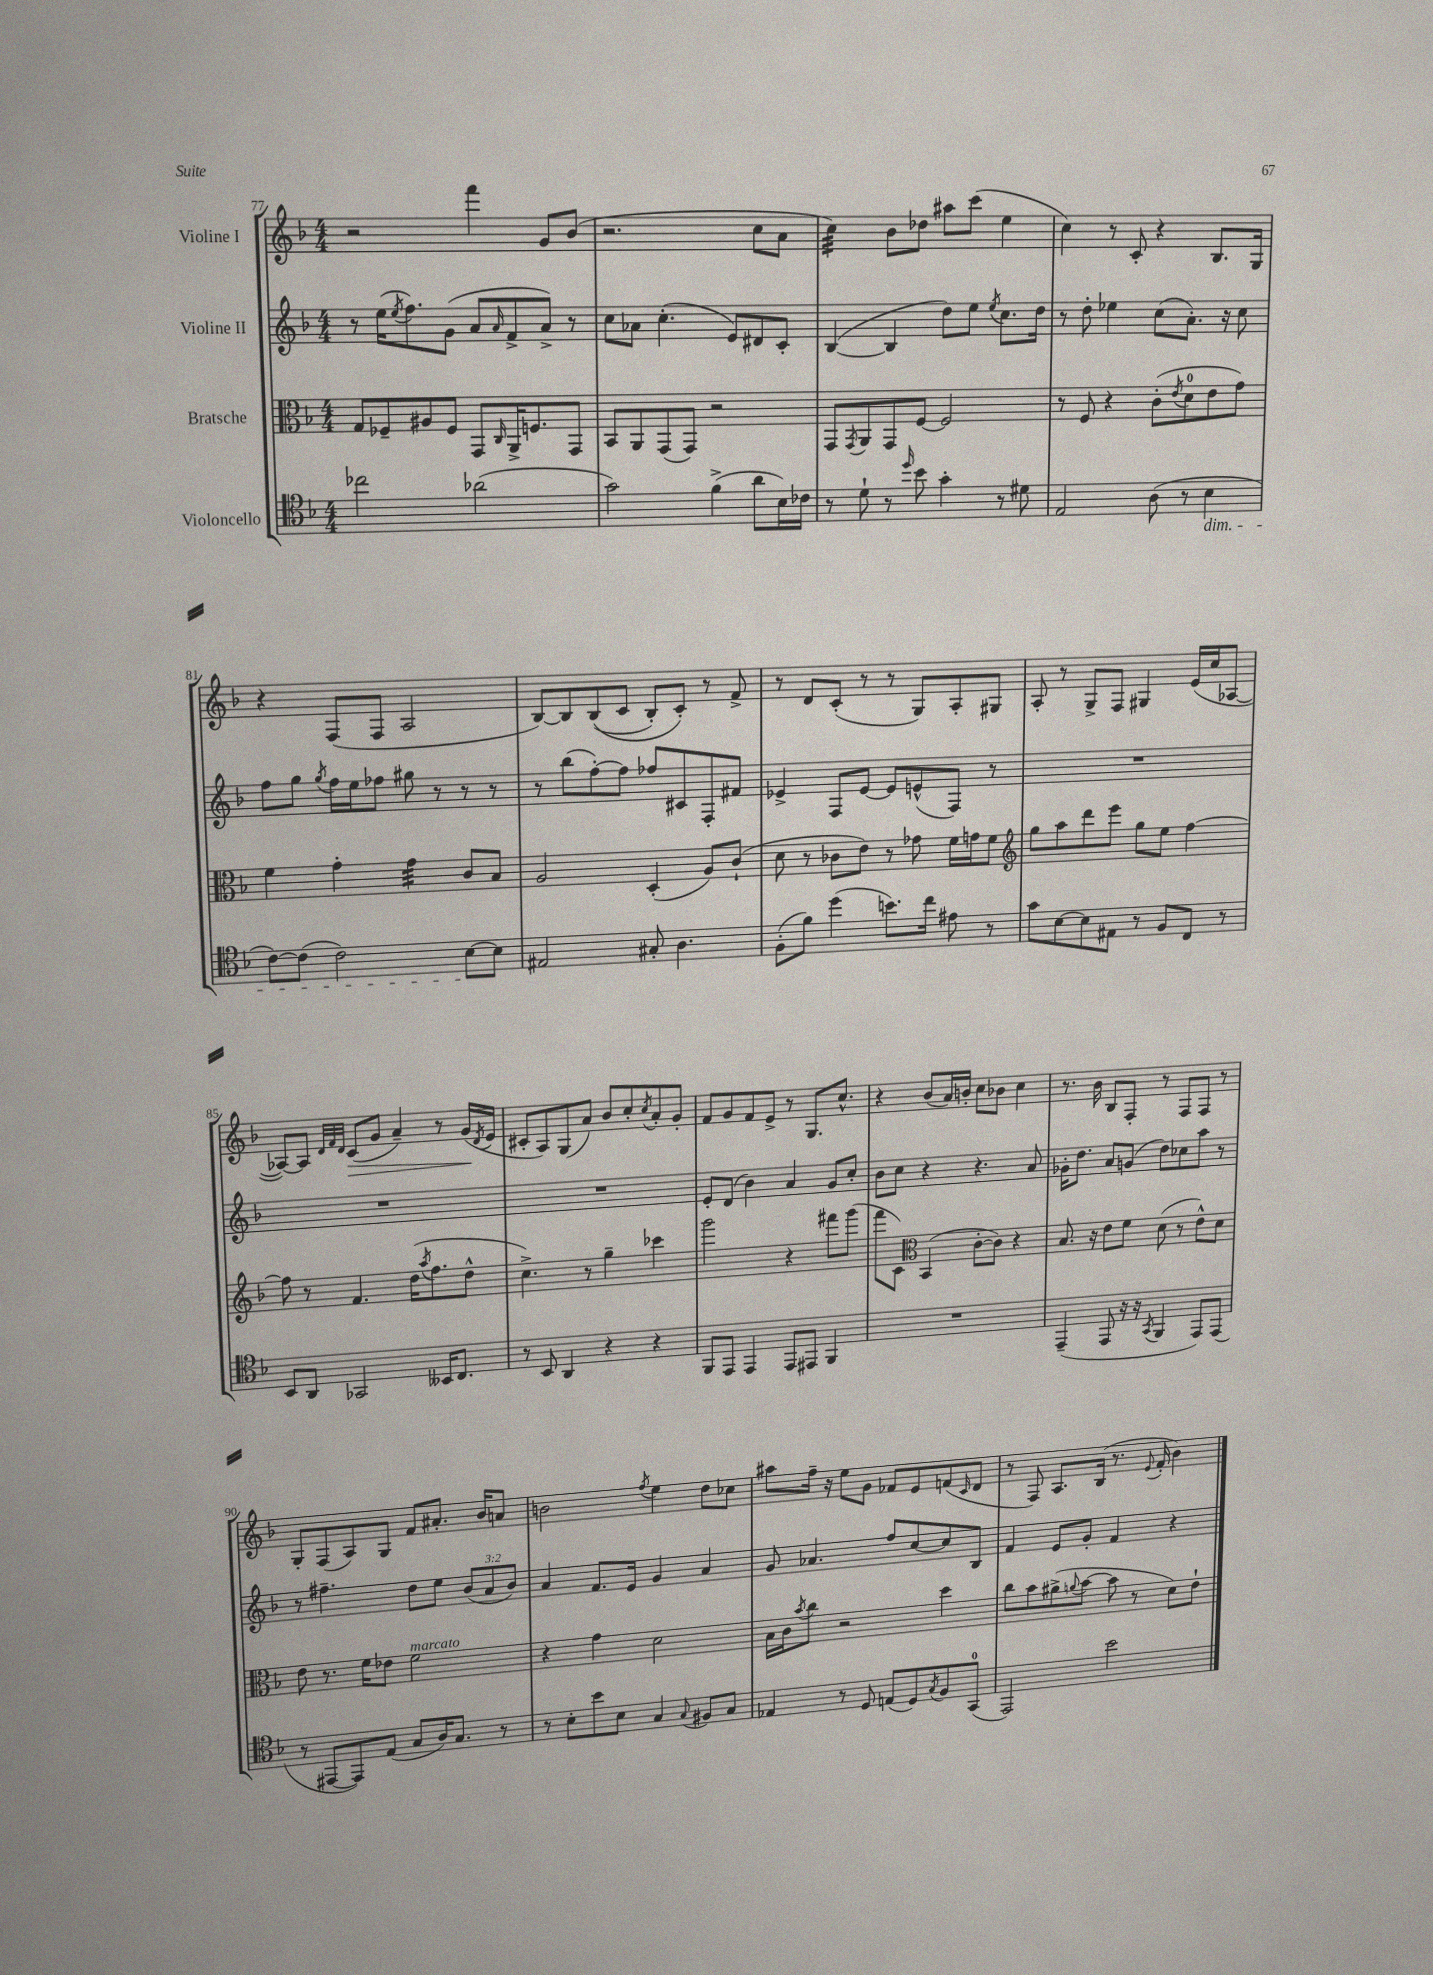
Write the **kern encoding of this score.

**kern	**kern	**kern	**kern
*staff4	*staff3	*staff2	*staff1
*clefC4	*clefC3	*clefG2	*clefG2
*k[b-]	*k[b-]	*k[b-]	*k[b-]
*M4/4	*M4/4	*M4/4	*M4/4
2cc-	8G	8r	2r
.	8F-~	(16ee	.
.	.	8qee	.
.	.	8.ff)	.
.	8A#	.	.
.	8F-	(8g	.
(2a-	8GG	8a	4fff
.	16qqC	16qqa	.
.	16AA^	8f^	.
.	8.F	.	.
.	.	8a^)	8g
.	8GG	8r	(8b-
=	=	=	=
2g)	8BB-	8cc	2.r
.	8AA	8a-	.
.	(8GG	(4.cc'	.
.	8GG)	.	.
(4f^	2r	.	.
.	.	8e)	.
8a	.	8d#	8cc
16B-)	.	8c'	8a
16c-	.	.	.
=	=	=	=
8r	8GG	([4B-	4cc)
.	8qGG	.	.
8d`	8AA	.	.
8r	8GG	4B-]	8b-
16qqdd	.	.	.
8b-	[8F	.	8dd-
4g'	2F]	8dd)	8aa#
.	.	8ee	(8ccc
.	.	8qee	.
8r	.	8.cc	4ee
8d#	.	.	.
.	.	16dd	.
=	=	=	=
2E	8r	8r	4cc)
.	8F	8dd'	.
.	4r	4ee-	8r
.	.	.	8c'
(8A	(8c'	(8cc	4r
.	8qe	.	.
8r	8d	8.a')	.
4B-	8e	.	8.B-
.	.	16r	.
.	8g)	8cc	.
.	.	.	16G
=	=	=	=
[8c)	4f	8ff	4r
(8c]	.	8gg	.
.	.	8qgg	.
2c)	4g'	16ff	(8F
.	.	16ee	.
.	.	8ff-	8F
.	4g	8gg#	2A
.	.	8r	.
[8B-	8c	8r	.
8B-]	8B-	8r	.
=	=	=	=
2E#	2A	8r	[8B-)
.	.	(8bb-	8B-]
.	.	[8ff')	&((8B-
.	.	8ff]	8c
8G#'	(4D'	8ff-	8B-')
4.A	.	8c#	8c'&)
.	8A)	8F'	8r
.	(8c`	8f#	8f^
=	=	=	=
(8F'	8d	4e-^	8r
8f)	8r	.	8d
(4dd	8c-	8F	(8c'
.	8e)	[8e-	8r
8.b)	8r	8e-]	8r
.	8g-	(8e^^	8G)
16cc	.	.	.
8e#	16f	8F)	8A'
.	16g	.	.
8r	8f	8r	8G#
=	=	=	=
*	*clefG2	*	*
8g	8gg	1r	8A'
[8B-	8aa	.	8r
8B-]	8ddd	.	8G^
8E#	8eee	.	8F
8r	8gg	.	4G#
8F	8ee	.	.
8C	[4ff	.	(16e
.	.	.	16cc
8r	.	.	[8A-
=	=	=	=
8BB-	8ff]	1r	8A-_)
8AA	8r	.	8A-]
.	.	.	32qqd
.	.	.	32qqf
.	.	.	32qqd
2GG-	4.f	.	(8c
.	.	.	8g
.	.	.	4a~)
.	(16dd	.	.
.	8qaa	.	.
.	8.ff	.	.
16BB--	.	.	8r
8.C	.	.	.
.	8dd^^	.	(16g
.	.	.	8qd
.	.	.	16e
=	=	=	=
8r	4.cc^)	1r	8c#'
8BB-	.	.	8A)
4AA	.	.	(8G
.	8r	.	8a)
4r	4gg~	.	8b-
.	.	.	8cc'
.	.	.	8qcc
4r	4ccc-	.	8a'
.	.	.	8g'
=	=	=	=
8FF	2ggg	8e'	8f
8EE	.	(8d	8g
4EE	.	4b-)	8f
.	.	.	8e^
8EE	4r	4a	8r
8EE#	.	.	8.G
4FF	8fff#	8g	.
.	.	.	8.cc^^
.	(8ggg	8cc'	.
=	=	=	=
1r	8fff	8b-	4r
.	8c)	8cc	.
*	*clefC3	*	*
.	(4BB-	4r	(8b-
.	.	.	16a)
.	.	.	16b'
.	[8c'	4.r	8cc
.	8c])	.	8b-
.	4r	.	4cc
.	.	8a	.
=	=	=	=
(4EE~	8.B-	16g-'	8.r
.	.	8.dd	.
.	16r	.	16b-
8EE	8e	8a	8B-
16r	8f	(8g	8F'
16r	.	.	.
8qGG	.	.	.
4FF	(8d	8dd)	8r
.	8r	8cc-	8F
8EE)	8e^^)	8aa	8F
(8EE	8d	8r	8r
=	=	=	=
8r	8e	8r	8G'
[8EE#	8.r	4.ff#~	(8F
8EE#])	.	.	8A)
.	16f	.	.
(8E	8e-	.	8G
8G	2f	8dd	8f
16A)	.	8ee	8.a#'
8.G	.	.	.
.	.	(12b-	.
.	.	.	16b-
.	.	12a	.
8r	.	.	8a
.	.	12b-)	.
=	=	=	=
8r	4r	4a	2b
8B-'	.	.	.
8b-	4g	8.f	.
8B-	.	.	.
.	.	16e	.
.	.	.	8qff
4G	2d	4g	4ee
8qqG	.	.	.
8F#	.	4a	8dd
8G	.	.	8cc-
=	=	=	=
4E-	16B-	8g	8aa#
.	16c	.	.
.	8qb-	.	.
.	8cc	4.a-	16ff~
.	.	.	16r
8r	2r	.	8ee
8D	.	.	8g
(8E	.	8ff	8f-
8D)	.	[8cc	8e
8qG	.	.	.
8F	4dd	8cc]	(8f
.	.	.	16qqc
(8GG	.	8B-	8d
=	=	=	=
2EE)	8cc	4f	8r
.	8b-	.	8F)
.	(8a#^	8e	8.A
.	8qqa	.	.
.	[8b-	8g'	.
.	.	.	(16B-
2b-	8b-]	4f	8.r
.	8r	.	.
.	.	.	8qqe
.	.	.	16f'
.	8d)	4r	4b-)
.	8e`	.	.
==	==	==	==
*-	*-	*-	*-
